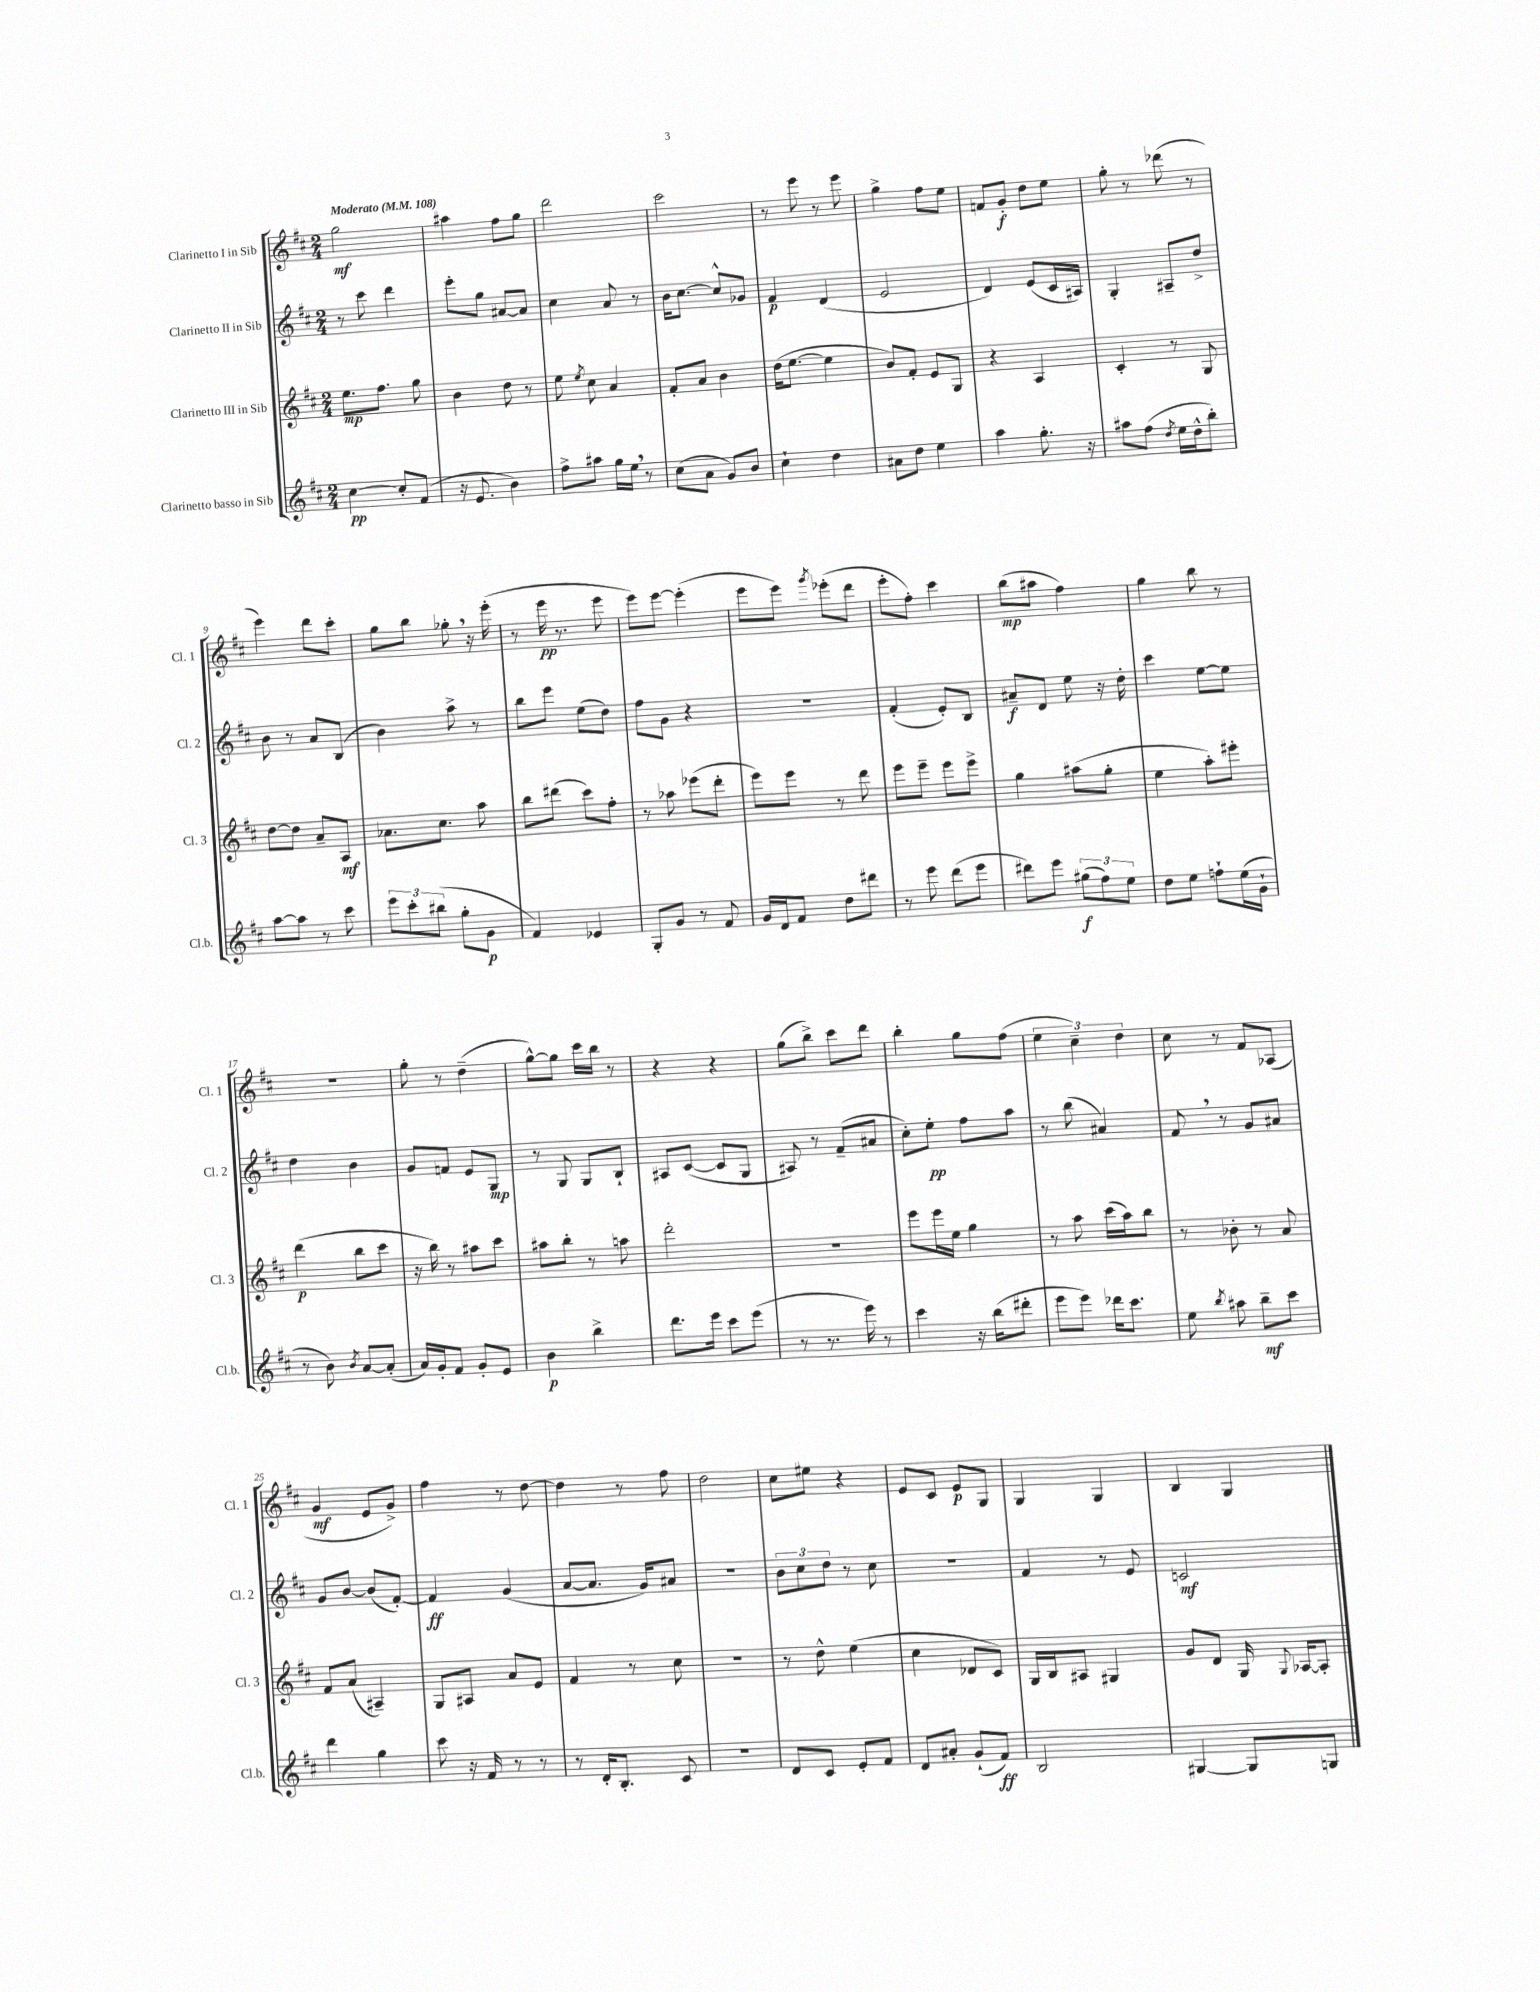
<<
\new StaffGroup <<
\new Staff = "s0" \with { instrumentName = "Clarinetto I in Sib" shortInstrumentName = "Cl. 1" } {
    \clef treble \key d \major \numericTimeSignature \time 2/4 \tempo "Moderato" 4 = 108
    \autoBeamOff g''2\mf |
    ais''4 fis''8[ g''8] |
    d'''2 |
    cis'''2 |
    r8 e'''8 r8 e'''8 |
    g''4-> fis''8[ e''8] |
    f'8[ g'8]-.\f d''8[ e''8] |
    g''8-. r8 des'''8( r8 |
    e'''4) d'''8[ cis'''8]-. |
    g''8[ b''8] ges''8-. \breathe r16 e'''16-.( |
    r8 e'''16\pp r8. e'''8 |
    e'''8[) e'''8]~ e'''4-.( |
    e'''8[ e'''8]) \acciaccatura { g'''8 } ees'''8[-.( d'''8] |
    e'''8[-. fis''8]-.) cis'''4 |
    b''8[\mp( ais''8] fis''4) |
    g''4 b''8 r8 |
    R2 |
    g''8-. r8 d''4--( |
    g''8[~-^) g''8] cis'''16[ b''16] r8 |
    r4 r4 |
    g''8[( b''8]->) cis'''8[ d'''8] |
    b''4-. g''8[ fis''8]( |
    \tuplet 3/2 { e''4 cis''4--) d''4 } |
    cis''8 r8 fis'8[ aes8]( |
    g'4\mf e'8[ g'8]->) |
    fis''4 r8 d''8~ |
    d''4 r8 fis''8 |
    d''2 |
    cis''8[ eis''8] r4 |
    e'8[ cis'8] e'8[\p g8] |
    g4 g4 |
    b4 g4 \bar "|." |
}
\new Staff = "s1" \with { instrumentName = "Clarinetto II in Sib" shortInstrumentName = "Cl. 2" } {
    \clef treble \key d \major \numericTimeSignature \time 2/4
    \autoBeamOff r8 cis'''8 d'''4 |
    e'''8[-. g''8] ais'8[~ ais'8] |
    cis''4 a'8 r8 |
    b'16[ cis''8.]~ cis''8[-^ ges'8] |
    fis'4\p d'4( |
    e'2 |
    d'4) e'8[( cis'16 ais16]) |
    g4-. ais8[-- d''8]-> |
    b'8 r8 a'8[ b8]( |
    b'4) a''8-> r8 |
    b''8[ e'''8] e''8[( d''8]) |
    fis''8[ g'8] r4 |
    R2 |
    fis'4-.( e'8[-.) b8] |
    ais'8[--\f d'8] e''8 r16 d''16-. |
    cis'''4 e''8[~ e''8] |
    d''4 b'4 |
    g'8[ f'8] e'8[ g8]\mp |
    r8 g8 g8[ b8]-! |
    ais8[ cis'8]~( cis'8[ g8] |
    ais8) r8 fis'8[--( ais'8] |
    cis''8[-.) e''8]-.\pp fis''8[ a''8] |
    r8 b''8( ais'4) |
    fis'8 \breathe r8 g'8[ ais'8] |
    g'8[ b'8]~ b'8[( fis'8]~-.) |
    fis'4\ff g'4( |
    a'8[~ a'8.] g'16[) ais'8] |
    R2 |
    \tuplet 3/2 { b'8[ cis''8 d''8] } r8 cis''8 |
    r2 |
    fis'4 r8 e'8 |
    c'2\mf \bar "|." |
}
\new Staff = "s2" \with { instrumentName = "Clarinetto III in Sib" shortInstrumentName = "Cl. 3" } {
    \clef treble \key d \major \numericTimeSignature \time 2/4
    \autoBeamOff e''8.[\mp fis''8.] g''8 |
    b'4 d''8 r8 |
    e''8 \acciaccatura { e''8 } cis''8 a'4 |
    fis'8[-. a'8] b'4 |
    d''16[( e''8.]~ e''4 |
    b'8[) fis'8]-. e'8[ g8] |
    r4 a4 |
    cis'4-. r8 g8 |
    d''8[~ d''8] a'8[-- a8]\mf |
    aes'8.[ cis''8.] a''8 |
    b''8[ dis'''8]( cis'''8[) fis''8]-. |
    r8 aes''8 ees'''8[( d'''8]-. |
    e'''8[) e'''8] r8 d'''8 |
    e'''8[ e'''8]-- e'''8[ e'''8]-> |
    g''4 ais''8[( g''8]-. |
    e''4 a''8[-.) eis'''8]-. |
    d'''4\p( b''8[ cis'''8] |
    r16 b''16) r8 ais''8[ cis'''8] |
    ais''8[ b''8]-. r8 a''8 |
    d'''2-. |
    R2 |
    e'''8[ e'''16 e''16] g''4 |
    r8 a''8 cis'''16[( a''16) b''8] |
    r8 bes'8-. r8 a'8 |
    fis'8[ a'8]( ais4--) |
    g8[ ais8] a'8[ e'8] |
    fis'4 r8 cis''8 |
    R2 |
    r8 d''8-^ e''4( |
    cis''4 des'8[ cis'8]) |
    g16[ b16 ais8] gis4 |
    g'8[ d'8] g16 \appoggiatura { g8 } aes16[~ aes8]-. \bar "|." |
}
\new Staff = "s3" \with { instrumentName = "Clarinetto basso in Sib" shortInstrumentName = "Cl.b." } {
    \clef treble \key d \major \numericTimeSignature \time 2/4
    \autoBeamOff cis''4~\pp cis''8[-. fis'8]( |
    r16 e'8. b'4) |
    fis''8[-> ais''8] g''16[ e''16] \breathe r8 |
    cis''8[( a'8] g'8[) b'8] |
    cis''4-! d''4 |
    ais'8[ d''8] e''4 |
    a''4 g''8.-. r16 |
    ais''8[ fis''8]( \acciaccatura { d''8 } e''16[ d''16-^ b''8]-.) |
    a''8[~ a''8] r8 cis'''8 |
    \tuplet 3/2 { e'''8[ cis'''8-. bis''8]( } g''8[-. g'8]\p |
    fis'4) ees'4 |
    g8[-. g'8] r8 fis'8 |
    g'16[ d'16 fis'8] d''8[ dis'''8] |
    r8 e'''8 d'''8[( e'''8] |
    dis'''8[) e'''8] \tuplet 3/2 { gis''8[\f( fis''8) e''8] } |
    d''8[ e''8] f''8[-! e''16( g'16]-! |
    r8 b'8) \acciaccatura { b'8 } a'8[~ a'8]-.( |
    a'16[) g'16-. fis'8] g'8[-. e'8] |
    b'4\p b''4-> |
    d'''8.[ e'''16] cis'''8[ e'''8]( |
    r8 r8. e'''16) r8 |
    cis'''4 r16 b''16[( dis'''8]-. |
    e'''8[ e'''8]) des'''16[ cis'''8.] |
    e''8 \acciaccatura { b''8 } ais''8 b''8[--\mf cis'''8] |
    d'''4 g''4 |
    cis'''8 r16 fis'16 r8 r8 |
    r8 d'16[-. b8.]-. cis'8 |
    r2 |
    d'8[ cis'8] e'8[-. fis'8] |
    d'8[ ais'8]-. g'8[-!( fis'8]\ff) |
    b2 |
    gis4~ gis8[ g8] \bar "|." |
}
>>
>>
